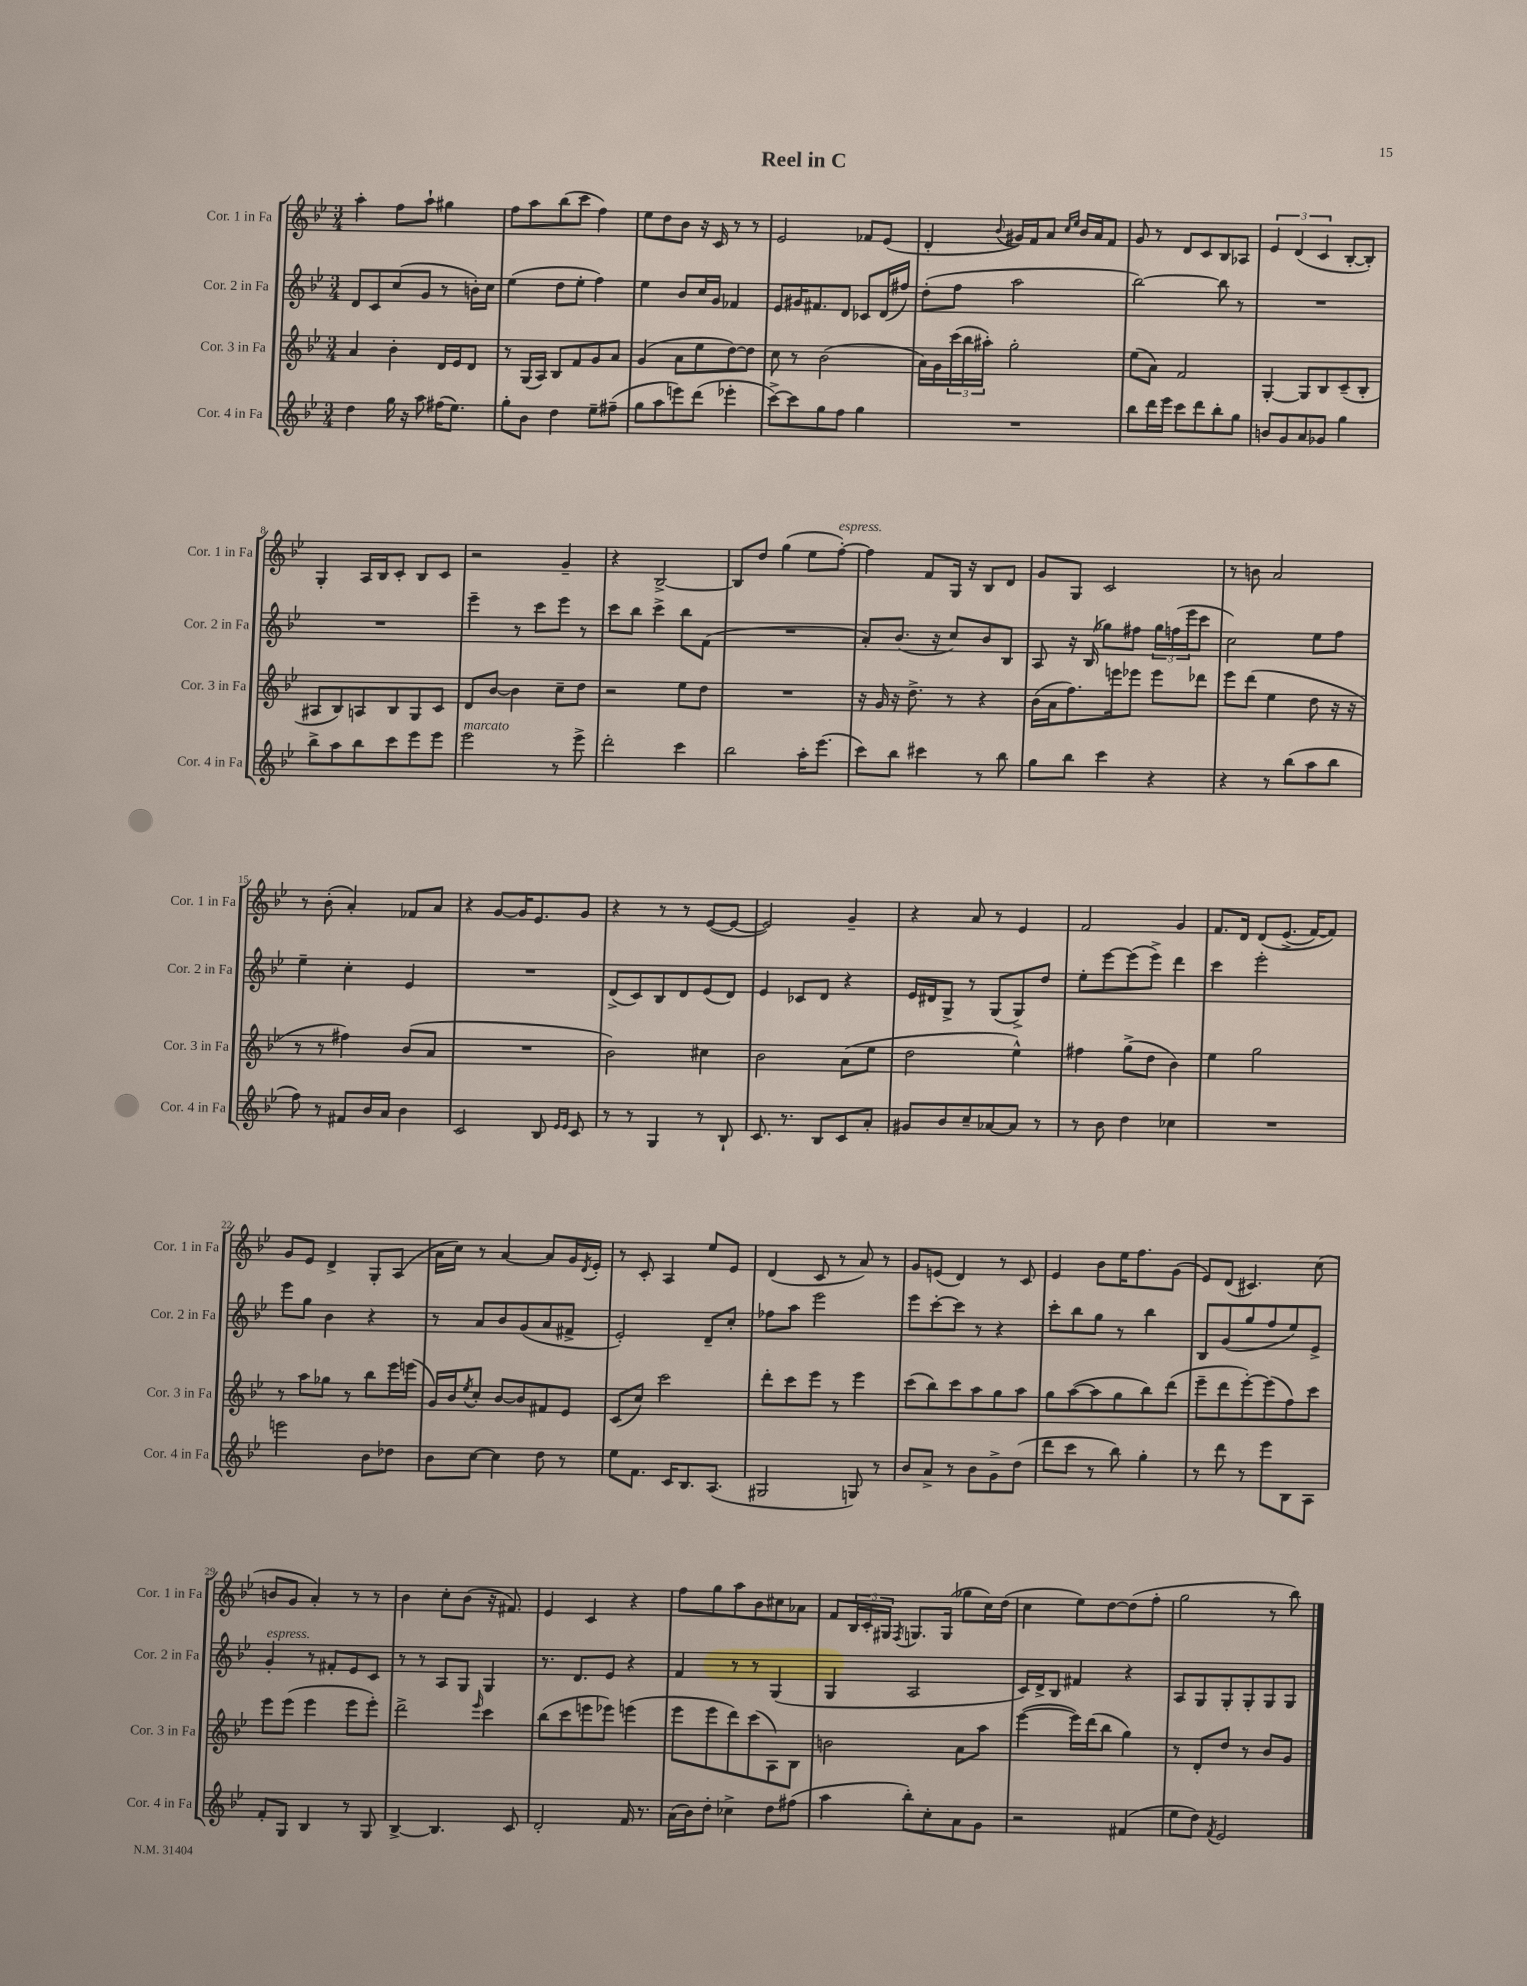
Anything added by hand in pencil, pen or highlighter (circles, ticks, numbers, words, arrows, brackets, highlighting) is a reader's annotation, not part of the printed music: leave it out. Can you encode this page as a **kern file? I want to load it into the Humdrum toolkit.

**kern	**kern	**kern	**kern
*staff4	*staff3	*staff2	*staff1
*clefG2	*clefG2	*clefG2	*clefG2
*k[b-e-]	*k[b-e-]	*k[b-e-]	*k[b-e-]
*M3/4	*M3/4	*M3/4	*M3/4
4dd	4a	8d	4aa'
.	.	8c	.
16gg	4b-'	(8cc	8ff
16r	.	.	.
8aa	.	8g	8aa`
(16ff#	16d	8r	4gg#
8.ee-)	16e-	.	.
.	8d	16b')	.
.	.	16cc	.
=	=	=	=
8gg'	8r	(4ee-	8ff
8b-	(16G	.	8aa
.	16A)	.	.
4dd	8B-	8dd	(8bb-
.	8f	8ee-'	8ccc
8ee-~	8g	4ff)	4ff)
(8ff#~	8a	.	.
=	=	=	=
8gg	(4g	4ee-	8ee-
8aa	.	.	8dd
8eee)	8a	8b-	8b-
(8ddd	8ee-	16cc	16r
.	.	16g	16c
4eee-'	[8dd)	4f-	8r
.	8dd]	.	8r
=	=	=	=
[8ccc^)	8cc	8e-	2e-
8ccc]	8r	16g#	.
.	.	8.f#	.
8gg	(2b-	.	.
8ff	.	8d	.
4gg	.	8c-	8f-
.	.	(16d	(8e-
.	.	16ff#)	.
=	=	=	=
2.r	16a)	(8dd'	4d'
.	16g	.	.
.	(24ccc	8ff	.
.	24bb-	.	.
.	24aa#')	.	.
.	.	.	8qqb-
.	2gg'	2aa	16g#)
.	.	.	16f
.	.	.	8a
.	.	.	16qqcc
.	.	.	16qqee-
.	.	.	16b-
.	.	.	16a
.	.	.	8f
=	=	=	=
8bb-	(8ee-	[2bb-)	8g
16ddd	8a)	.	8r
16eee-	.	.	.
8ccc	2f	.	8d
8ddd	.	.	8c
8bb-'	.	8bb-]	8B-
8gg	.	8r	8A-
=	=	=	=
8b	[4G'	2.r	6e-
8g	.	.	.
.	.	.	(6d
8a	8G]	.	.
.	.	.	6c
8g-	8B-	.	.
4gg	(8c~	.	[8B-'
.	8B-'	.	8B-'])
=	=	=	=
8bb-^	8A#	2.r	4G'
8aa	8B-)	.	.
8bb-	8A	.	16A
.	.	.	16B-
8ccc	8B-	.	8c'
8eee-	8G	.	8B-
8eee-	8c	.	8c
=	=	=	=
2eee-	8d	4eee-~	2r
.	[8b-	.	.
.	4b-]	8r	.
.	.	8ccc	.
8r	8cc~	8eee-	4g~
8eee-^	8dd	8r	.
=	=	=	=
2ddd'	2r	8ccc	4r
.	.	8bb-	.
.	.	4ccc^	[2B-^
4ccc	8ee-	8bb-	.
.	8dd	(8f	.
=	=	=	=
2bb-	2.r	2.r	8B-]
.	.	.	8dd
.	.	.	(4gg
16aa'	.	.	8ee-
(8.eee-	.	.	.
.	.	.	[8ff')
=	=	=	=
8ccc)	16r	8a')	4ff]
.	16g	.	.
8bb-	16r	(8.b-	.
.	8.dd^	.	.
4ccc#	.	.	8f
.	.	16r	.
.	8r	8cc)	16G
.	.	.	16r
8r	4r	8b-	8B-
8bb-	.	8B-	8d
=	=	=	=
8gg	(16b-	8A	8g
.	16a	.	.
8bb-	8.ff)	16r	8G
.	.	(16B-	.
4ccc	.	8gg-)	2c
.	16eee	.	.
.	8eee-	8ff#	.
4r	8eee-	24gg-	.
.	.	(24ff	.
.	.	24eee-	.
.	8ddd-	8ccc	.
=	=	=	=
4r	8eee-	2cc)	8r
.	(8ddd	.	8b
8r	4ee-	.	2a
(8bb-	.	.	.
8aa	8dd	8ee-	.
8bb-	16r	8ff	.
.	16r	.	.
=	=	=	=
8ff)	8r	4ee-~	8r
8r	8r	.	(8b-'
8f#	4ff#)	4cc'	4a')
16b-	.	.	.
16a	.	.	.
4b-	(8b-	4e-	8f-
.	8a	.	8a
=	=	=	=
2c	2.r	2.r	4r
.	.	.	[8g
.	.	.	16g]
.	.	.	8.e-
8B-	.	.	.
16qqe-	.	.	.
16qqe-	.	.	.
8c	.	.	8g
=	=	=	=
8r	2b-)	(8d^	4r
8r	.	8c)	.
4G	.	8B-	8r
.	.	8d	8r
8r	4cc#	(8e-	([8e-
8B-`	.	8d)	8e-_
=	=	=	=
8.c	2b-	4e-	2e-])
8.r	.	.	.
.	.	8c-	.
8B-	.	8d	.
8c	(8a	4r	4g~
8a'	8ee-	.	.
=	=	=	=
8g#	2dd	16e-	4r
.	.	16d#	.
8b-	.	8G^	.
8cc~	.	8r	8a
[8a-	.	(8G	8r
8a-]	4ee-^^)	8G^)	4e-
8r	.	8dd	.
=	=	=	=
8r	4ff#	8ee-'	2f
8b-	.	[8eee-	.
4dd	(8gg^	(8eee-]	.
.	8dd	8eee-^)	.
4cc-	4b-)	4ddd	4g
=	=	=	=
2.r	4ee-	4ccc	8.f
.	.	.	16d
.	2gg	2eee-'	&(8d
.	.	.	(8.e-^
.	.	.	[16f)
.	.	.	8f]&)
=	=	=	=
2eee	8r	8eee-	8g
.	8aa	8gg	8e-
.	8gg-	4b-	4d^
.	8r	.	.
8b-	8bb-	4r	8G'
8dd-	16eee-	.	(8A
.	(16eee	.	.
=	=	=	=
8b-	16g)	8r	16a
.	16b-	.	16cc)
.	8qee-	.	.
[8cc	8cc'	8a	8r
4cc]	[8b-	8b-	[4a
.	8b-]	(8g	.
8dd	8f#	8a	8a]
8r	8e-	8f#^	16g
.	.	.	8qd
.	.	.	16e-'
=	=	=	=
8ee-	(8c	2e-')	8r
8.f	8cc)	.	8c'
.	2ccc	.	4A
16c	.	.	.
8.B-	.	.	.
.	.	8d~	8ee-
(8.A	.	.	.
.	.	8cc'	8e-
=	=	=	=
2G#	8ddd'	8ff-	(4d
.	8ccc	8aa	.
.	8eee-	2eee-	8c
.	8r	.	8r
8G)	4eee-	.	8a)
8r	.	.	8r
=	=	=	=
8b-	(8ccc	8eee-	8g
8a^	8bb-)	[8ccc'	(8e
8r	8ccc	8ccc]	4d)
8b-	8aa	8r	.
8g^	8gg	4r	8r
(8dd	8aa	.	8c
=	=	=	=
8ddd	8gg	8ccc'	4e-
8ccc	([8aa	8bb-	.
8r	8aa]	8gg	8b-
8bb-)	8gg	8r	16ee-
.	.	.	8.ff
4gg'	8bb-)	4bb-	.
.	(8ddd	.	(8g
=	=	=	=
8r	8eee-~	8B-	8e-)
8ddd	8ddd	(8g	(8d
8r	[8eee-')	8gg	4.c#)
8eee-	(8eee-]	8ff	.
8B-	8ff)	8ee-)	.
8A	8ccc	8e-^	(8cc
=	=	=	=
8f'	8eee-	4g'	8b
8G	(8eee-	.	8g
4B-	4eee-	8r	4a')
.	.	8f#'	.
8r	8eee-	8e-	8r
8G	8eee-')	8c	8r
=	=	=	=
[4B-^	2ddd^	8r	4b-
.	.	8r	.
4.B-]	.	8A	8cc'
.	.	8G	(8b-
.	16qqeee-	.	.
.	4ccc	4G	16r
.	.	.	8.f#)
8c	.	.	.
=	=	=	=
2d'	(8bb-	8.r	4e-
.	8ccc	.	.
.	.	8.d	.
.	8eee	.	4c
.	8eee-)	8e-	.
16f	(4eee	4r	4r
8.r	.	.	.
=	=	=	=
(16a	8eee-	4f	8ff
16b-)	.	.	.
8dd'	8eee-	.	8gg
4cc-^	8ddd)	8r	8aa
.	(8ccc	8r	8b-
8dd	8A)	(4G	8cc#
(8ff#	8B-	.	8a-
=	=	=	=
4aa	2b	4G	8f
.	.	.	24B-
.	.	.	24c'
.	.	.	24G#
.	.	.	8qF
8bb-')	.	2A	8.G
8cc'	.	.	.
.	.	.	(16G
8a	8a	.	8gg-
8g	8aa	.	16cc)
.	.	.	(16dd
=	=	=	=
2r	([4eee-	16c)	4cc
.	.	16d^	.
.	.	8B-	.
.	16eee-])	4f#	8ee-)
.	(16ddd	.	.
.	8bb-	.	[8dd
(4f#	4gg)	4r	(8dd]
.	.	.	8ff'
=	=	=	=
8ee-	8r	8A	2gg
8dd)	8d'	8G	.
8qf	.	.	.
2e-	8dd	8G'	.
.	8r	8G'	.
.	8b-	8G	8r
.	8g	8G	8bb-)
==	==	==	==
*-	*-	*-	*-
